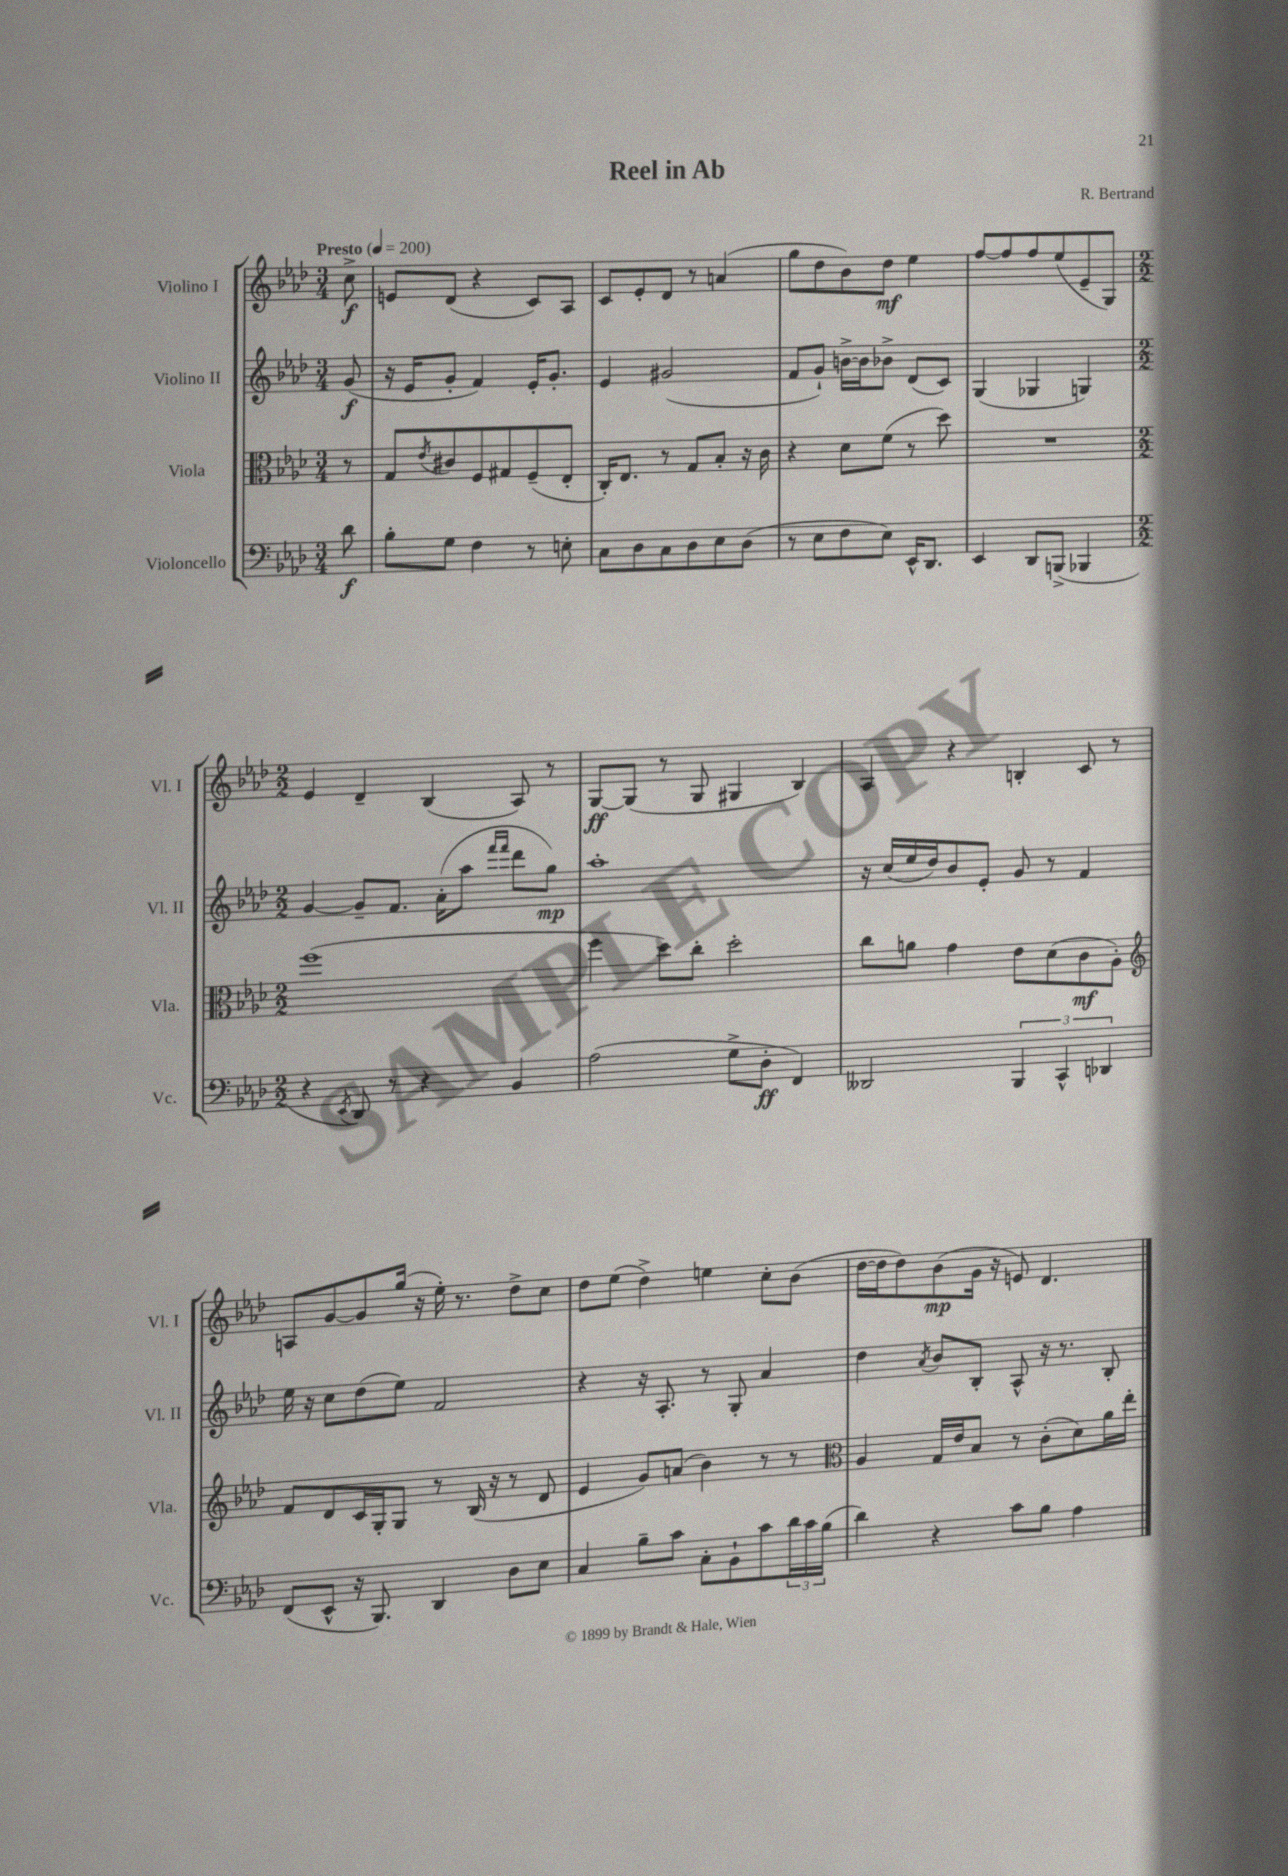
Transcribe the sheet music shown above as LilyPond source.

\header { title = "Reel in Ab" composer = "R. Bertrand" }
<<
\new StaffGroup <<
\new Staff = "s0" \with { instrumentName = "Violino I" shortInstrumentName = "Vl. I" } {
    \clef treble \key aes \major \numericTimeSignature \time 3/4 \partial 8 \tempo "Presto" 4 = 200
    c''8->\f |
    e'8 des'8( r4 c'8) aes8 |
    c'8 ees'8-. des'8 r8 a'4( |
    g''8 des''8 bes'8) des''8\mf ees''4 |
    f''8~ f''8 f''8 ees''8( ees'8-- g8) |
    \numericTimeSignature \time 2/2 ees'4 des'4-- bes4( aes8) r8 |
    g8~\ff g8( r8 g8 gis4 bes4) |
    aes4 r4 b4-. c'8 r8 |
    a8 g'8~ g'8 g''16( r16 ees''16-.) r8. des''8-> c''8 |
    des''8 ees''8( des''4->) e''4 c''8-. bes'8( |
    des''16~ des''16 des''8) bes'8\mp( g'16 r16 e'8) des'4. \bar "|." |
}
\new Staff = "s1" \with { instrumentName = "Violino II" shortInstrumentName = "Vl. II" } {
    \clef treble \key aes \major \numericTimeSignature \time 3/4 \partial 8
    g'8\f( |
    r16 ees'16 g'8-. f'4) ees'16-. g'8.-. |
    ees'4 gis'2( |
    f'8 g'8-!) b'16~-> b'16 bes'8-> des'8( c'8) |
    g4( ges4 g4) |
    \numericTimeSignature \time 2/2 g'4~ g'8-- f'8. aes'16-.( aes''8 \grace { f'''16 f'''16 } des'''8 g''8\mp) |
    aes''1-. |
    r16 c''16( ees''16 des''16) bes'8 ees'8-. g'8 r8 f'4 |
    ees''16 r16 c''8 des''8( ees''8) f'2 |
    r4 r16 aes8.-. r8 g8-. aes'4 |
    des''4 \acciaccatura { aes'8 } bes'8 bes8-. aes8-^ r16 r8. bes8-. \bar "|." |
}
\new Staff = "s2" \with { instrumentName = "Viola" shortInstrumentName = "Vla." } {
    \clef alto \key aes \major \numericTimeSignature \time 3/4 \partial 8
    r8 |
    g8 \acciaccatura { ees'8 } cis'8 f8 gis8 f8--( ees8-. |
    c16-.) ees8. r8 g8 bes8-. r16 c'16 |
    r4 des'8 f'8( r8 des''8) |
    R2. |
    \numericTimeSignature \time 2/2 f''1( |
    f''4 des''8) c''8-. des''2-. |
    c''8 a'8 g'4 ees'8 des'8( c'8\mf aes8-.) |
    \clef treble f'8 des'8 c'16 g16-. g8 r8 bes16( r16 r8 des'8 |
    ees'4 g'8) a'8( bes'4) r8 r8 |
    \clef alto aes4 g16 ees'16 bes8 r8 c'8-.( des'8) aes'16 ees''16-. \bar "|." |
}
\new Staff = "s3" \with { instrumentName = "Violoncello" shortInstrumentName = "Vc." } {
    \clef bass \key aes \major \numericTimeSignature \time 3/4 \partial 8
    des'8\f |
    bes8-. g8 f4 r8 e8-. |
    c8 des8 c8 des8 ees8 des8( |
    r8 ees8 f8 ees8) ees,16-^ des,8. |
    ees,4 des,8 b,,8->( bes,,4 |
    \numericTimeSignature \time 2/2 r4 \acciaccatura { ees,8 } des,8) r8 r4 bes,4 |
    aes2( g8-> des8-.\ff f,4) |
    deses,2 \tuplet 3/2 { bes,,4 c,4-^ des,4 } |
    f,8( ees,8-^ r16 bes,,8.) des,4 des8 ees8 |
    c4 bes8-- c'8 c8-. bes,8-! c'8 \tuplet 3/2 { des'16 c'16 bes16( } |
    des'4) r4 c'8 bes8 aes4 \bar "|." |
}
>>
>>
\layout { \context { \Score \remove "Bar_number_engraver" } }
